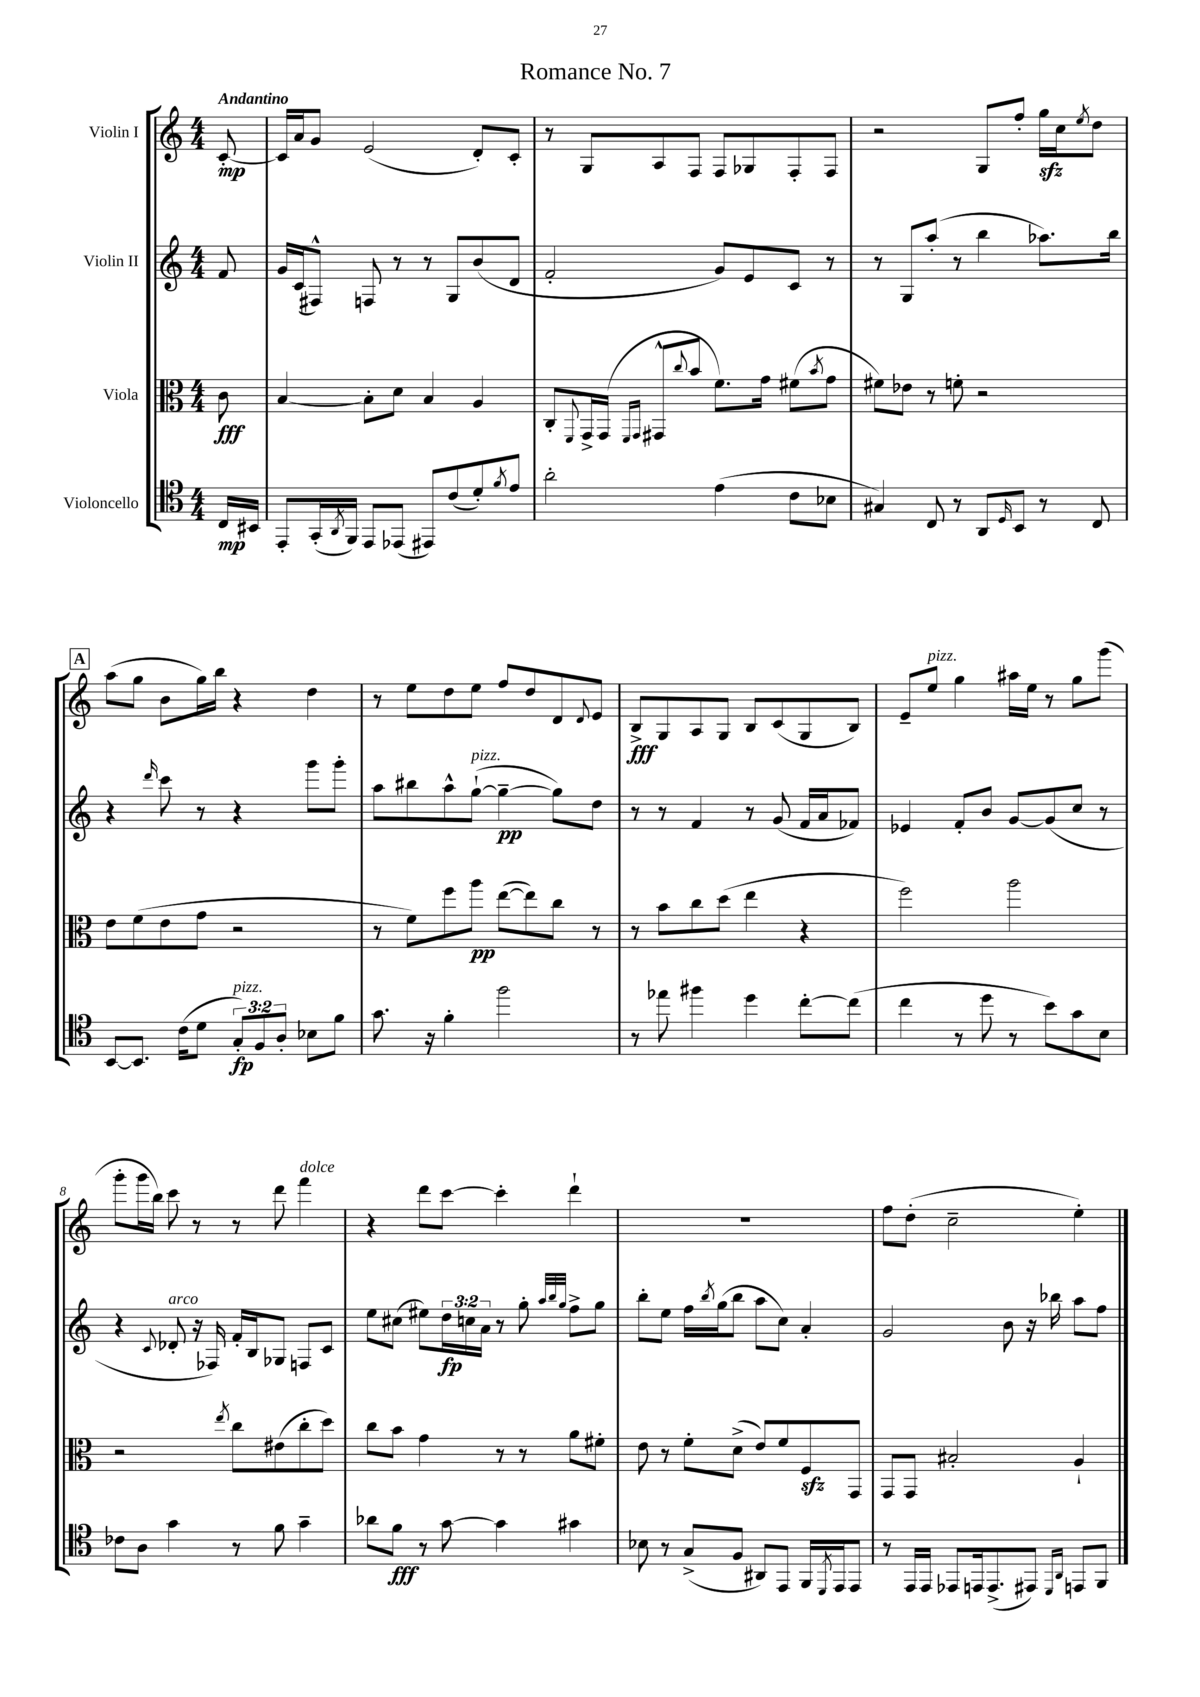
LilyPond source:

\header { title = "Romance No. 7" }
<<
\new StaffGroup <<
\new Staff = "s0" \with { instrumentName = "Violin I" } {
    \clef treble \key c \major \numericTimeSignature \time 4/4 \partial 8 \tempo "Andantino"
    c'8~-.\mp |
    c'16 a'16 g'8 e'2( d'8-.) c'8-. |
    r8 g8 a8 f8 f8 ges8 f8-. f8 |
    r2 g8 f''8-. g''16\sfz c''16 \acciaccatura { e''8 } d''8 |
    \mark \markup { \box "A" } a''8( g''8 b'8 g''16) b''16 r4 d''4 |
    r8 e''8 d''8 e''8 f''8 d''8 d'8 \appoggiatura { d'8 } e'8 |
    b8->\fff g8 a8 g8 b8 c'8( g8 b8) |
    e'8-- e''8^\markup { \italic "pizz." } g''4 ais''16 e''16 r8 g''8 g'''8( |
    g'''8-. g'''16 b''16) c'''8 r8 r8 d'''8 f'''4^\markup { \italic "dolce" } |
    r4 d'''8 c'''8~ c'''4-. d'''4-! |
    R1 |
    f''8 d''8-.( c''2-- e''4-.) \bar "|." |
}
\new Staff = "s1" \with { instrumentName = "Violin II" } {
    \clef treble \key c \major \numericTimeSignature \time 4/4 \override Staff.TupletNumber.text = #tuplet-number::calc-fraction-text \partial 8
    f'8 |
    g'16 c'16( fis8-^) f8 r8 r8 g8 b'8( d'8 |
    f'2-. g'8) e'8 c'8 r8 |
    r8 g8 a''8-.( r8 b''4 aes''8.) b''16 |
    \mark \markup { \box "A" } r4 \grace { d'''16 } c'''8 r8 r4 g'''8 g'''8-. |
    a''8 bis''8 a''8-^ g''8~-!^\markup { \italic "pizz." }( g''4~--\pp g''8) d''8 |
    r8 r8 f'4 r8 g'8( f'16 a'16 fes'8) |
    ees'4 f'8-. b'8 g'8~ g'8( c''8 r8 |
    r4 \appoggiatura { c'8 } des'8-.^\markup { \italic "arco" } r16 fes16) f'16-. b16 ges8 f8 c'8 |
    e''8 cis''8( eis''8) \tuplet 3/2 { d''16\fp c''16 a'16 } r8 g''8-. \grace { a''32 b''32 g''32 } f''8-> g''8 |
    b''8-. e''8 f''16 \acciaccatura { b''8 } g''16( b''8 a''8 c''8) a'4-. |
    g'2 b'8 r16 bes''16 a''8 f''8 \bar "|." |
}
\new Staff = "s2" \with { instrumentName = "Viola" } {
    \clef alto \key c \major \numericTimeSignature \time 4/4 \partial 8
    c'8\fff |
    b4~ b8-. d'8 b4 a4 |
    c8-. \appoggiatura { f,8 } g,16-> g,16( \grace { f,16 g,16 } gis,8-^ \appoggiatura { c''8 } b'8 f'8.) g'16 fis'8( \acciaccatura { b'8 } g'8 |
    fis'8) ees'8 r8 f'8-. r2 |
    \mark \markup { \box "A" } e'8 f'8( e'8 g'8 r2 |
    r8 f'8) f''8 a''8\pp e''8~( e''8) c''8 r8 |
    r8 b'8 c''8 d''8( e''4 r4 |
    f''2) a''2 |
    r2 \acciaccatura { e''8 } c''8 eis'8( c''8-. d''8) |
    c''8 b'8 g'4 r8 r8 a'8 fis'8-. |
    e'8 r8 f'8-. d'8->( e'8) f'8 f8\sfz g,8 |
    g,8 g,8 bis2-. a4-! \bar "|." |
}
\new Staff = "s3" \with { instrumentName = "Violoncello" } {
    \clef tenor \key c \major \numericTimeSignature \time 4/4 \override Staff.TupletNumber.text = #tuplet-number::calc-fraction-text \partial 8
    c16\mp bis,16 |
    e,8-. g,16-.( \acciaccatura { a,8 } f,16) e,8 ees,8( eis,8) c'8( d'8-.) \acciaccatura { f'8 } e'8 |
    a'2-. e'4( c'8 bes8 |
    gis4) c8 r8 a,8 \grace { d16 } b,8 r8 c8 |
    \mark \markup { \box "A" } b,8~ b,8. c'16( d'8 \tuplet 3/2 { g8-.\fp^\markup { \italic "pizz." }) f8 a8-. } bes8 f'8 |
    g'8. r16 f'4-. f''2 |
    r8 ees''8 fis''4 d''4 c''8~-. c''8( |
    c''4 r8 d''8 r8 b'8) g'8 b8 |
    ces'8 a8 g'4 r8 f'8 g'4-- |
    aes'8 f'8\fff r8 g'8~ g'4 gis'4 |
    bes8 r8 g8->( f8 ais,8) e,8 f,16 \acciaccatura { d,8 } e,16 e,8 |
    r8 e,16 e,16 ees,8 e,16 e,8.->( eis,8) \grace { d,16 a,16 } e,8 f,8 \bar "|." |
}
>>
>>
